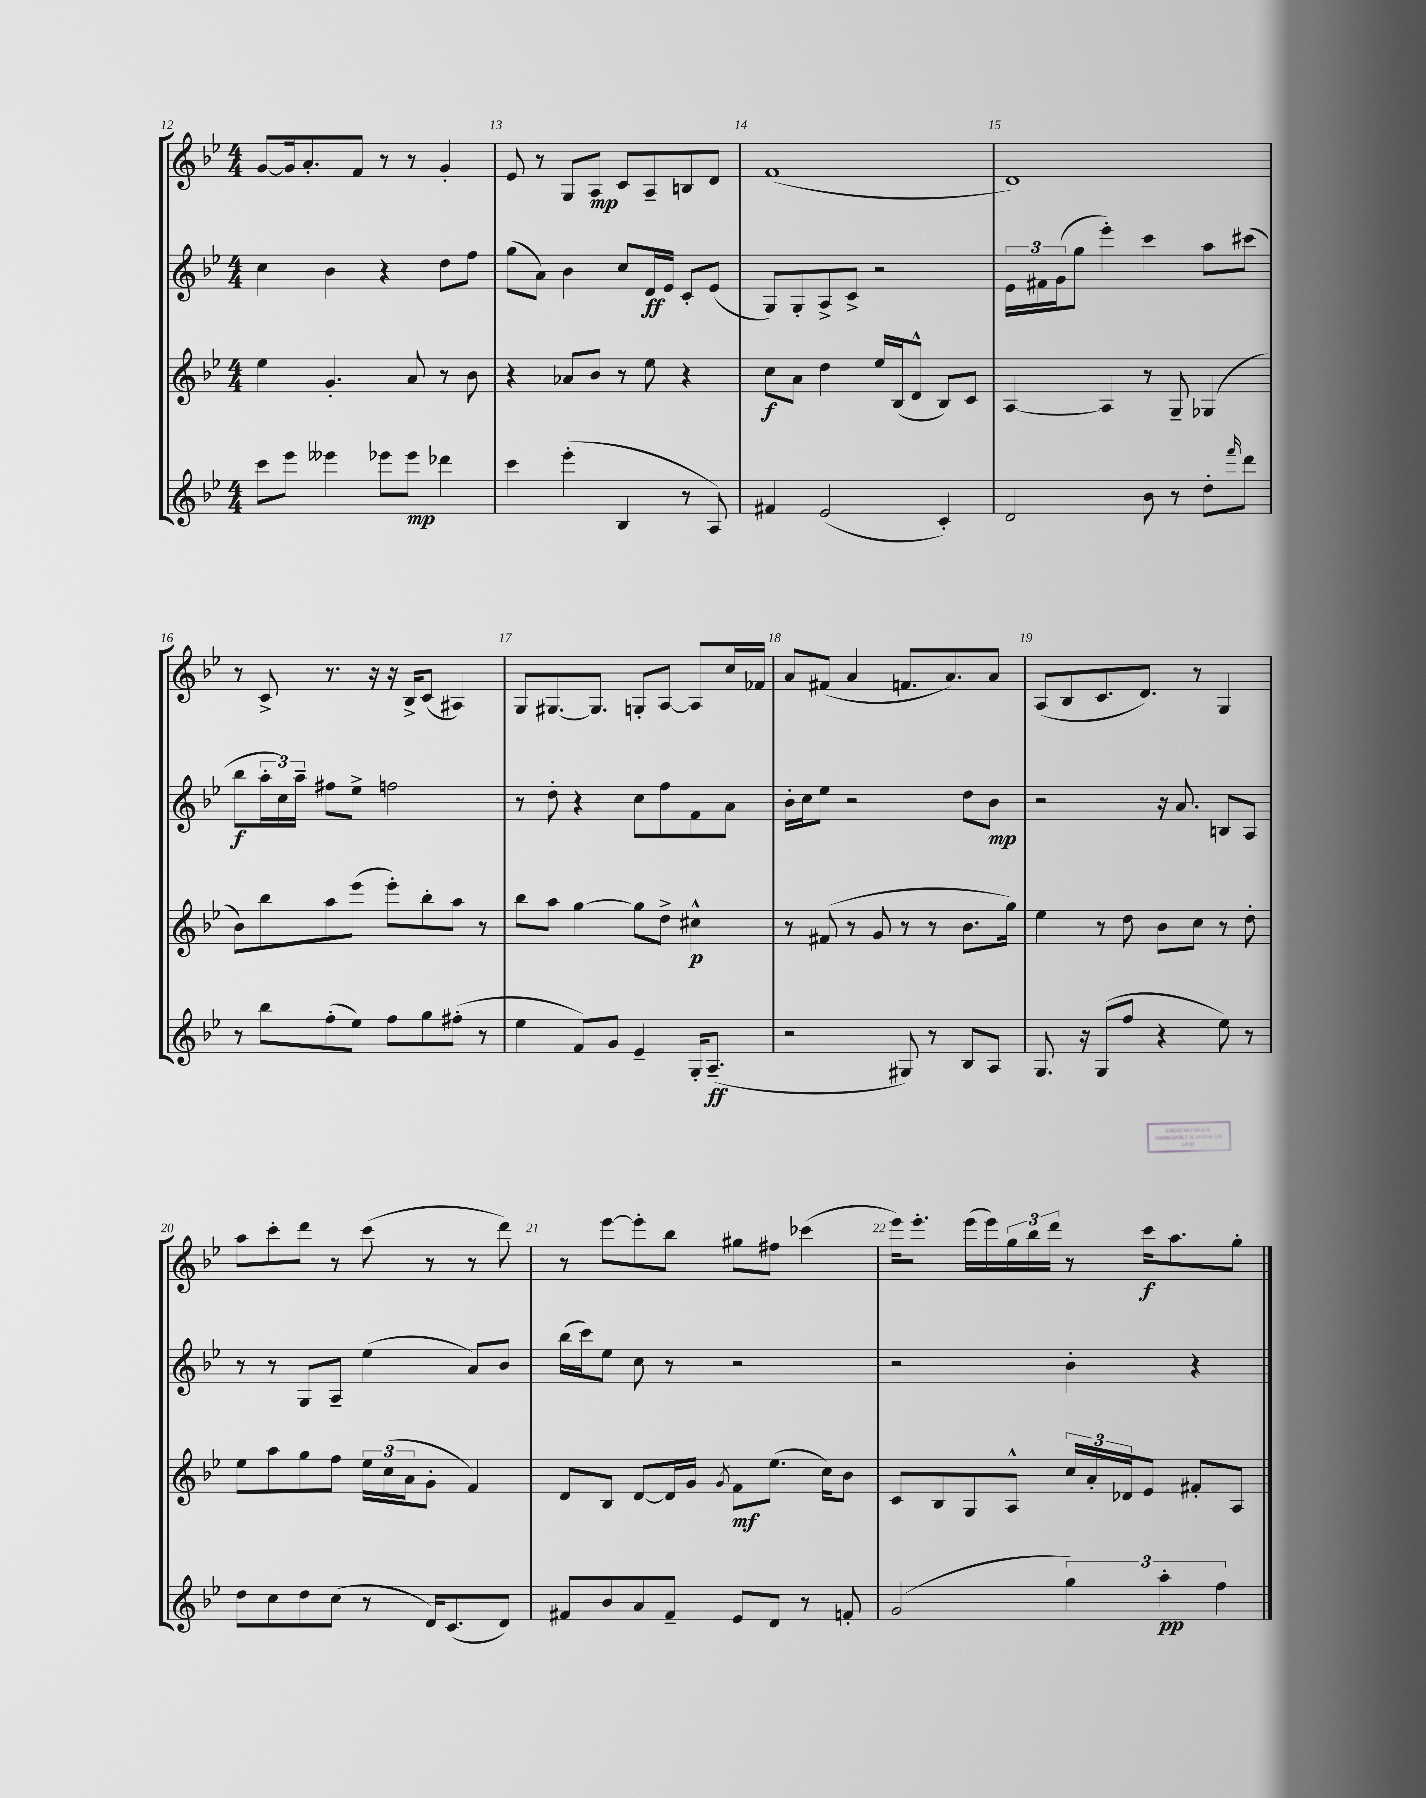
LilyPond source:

<<
\new StaffGroup <<
\new Staff = "s0" {
    \clef treble \key bes \major \numericTimeSignature \time 4/4
    g'8~ g'16 a'8.-. f'8 r8 r8 g'4-. |
    ees'8 r8 g8 a8\mp c'8 a8-- b8 d'8 |
    f'1( |
    d'1) |
    r8 c'8-> r8. r16 r16 bes16-> c'8( ais4) |
    g8 gis8.~ gis8. g8-. a8~ a8 c''16 fes'16 |
    a'8 fis'8( a'4 f'8. a'8.) a'8 |
    a8( bes8 c'8. d'8.) r8 g4 |
    a''8 c'''8-. d'''8 r8 c'''8( r8 r8 d'''8) |
    r8 ees'''8~ ees'''8-. bes''8 gis''8 fis''8 ces'''4( |
    ees'''16) ees'''8.-. ees'''16( ees'''16) \tuplet 3/2 { g''16 bes''16 d'''16 } r8 c'''16\f a''8. g''8-. \bar "|." |
}
\new Staff = "s1" {
    \clef treble \key bes \major \numericTimeSignature \time 4/4
    c''4 bes'4 r4 d''8 f''8 |
    g''8( a'8) bes'4 c''8 d'16\ff ees'16 c'8-. ees'8( |
    g8) g8-. a8-> c'8-> r2 |
    \tuplet 3/2 { ees'16 fis'16 g'16( } g''8 ees'''4-.) c'''4 a''8 cis'''8( |
    bes''8\f \tuplet 3/2 { a''16-. c''16) a''16-- } fis''8 ees''8-> f''2 |
    r8 d''8-. r4 c''8 f''8 f'8 a'8 |
    bes'16-. c''16 ees''8 r2 d''8 bes'8\mp |
    r2 r16 a'8. b8 a8 |
    r8 r8 g8 a8-- ees''4( a'8) bes'8 |
    bes''16( c'''16) ees''8 c''8 r8 r2 |
    r2 bes'4-. r4 \bar "|." |
}
\new Staff = "s2" {
    \clef treble \key bes \major \numericTimeSignature \time 4/4
    ees''4 g'4.-. a'8 r8 bes'8 |
    r4 aes'8 bes'8 r8 ees''8 r4 |
    c''8\f a'8 d''4 ees''16 bes16( d'8-^ bes8) c'8 |
    a4~ a4 r8 g8-- ges4( |
    bes'8) bes''8 a''8 ees'''8( ees'''8-.) bes''8-. a''8 r8 |
    bes''8 a''8 g''4~ g''8 d''8-> cis''4-^\p |
    r8 fis'8( r8 g'8 r8 r8 bes'8. g''16) |
    ees''4 r8 d''8 bes'8 c''8 r8 d''8-. |
    ees''8 a''8 g''8 f''8 \tuplet 3/2 { ees''16 c''16( a'16 } g'8-. f'4) |
    d'8 bes8 d'8~ d'16 g'16 \acciaccatura { g'8 } f'8\mf ees''8.( c''16) bes'8 |
    c'8 bes8 g8 a8-^ \tuplet 3/2 { c''16 a'16-. des'16 } ees'8 fis'8-. a8 \bar "|." |
}
\new Staff = "s3" {
    \clef treble \key bes \major \numericTimeSignature \time 4/4
    c'''8 ees'''8 eeses'''4 ees'''8 ees'''8\mp des'''4 |
    c'''4 ees'''4-.( bes4 r8 a8) |
    fis'4 ees'2( c'4-.) |
    d'2 bes'8 r8 d''8-. \grace { f'''16 } d'''8 |
    r8 bes''8 f''8-.( ees''8) f''8 g''8 fis''8-.( r8 |
    ees''4 f'8) g'8 ees'4-- g16-. a8.--\ff( |
    r2 gis8) r8 bes8 a8 |
    g8. r16 g8( f''8 r4 ees''8) r8 |
    d''8 c''8 d''8 c''8( r8 d'16) c'8.( d'8) |
    fis'8 bes'8 a'8 fis'8-- ees'8 d'8 r8 f'8-. |
    g'2( \tuplet 3/2 { g''4) a''4-.\pp f''4 } \bar "|." |
}
>>
>>
\layout { \context { \Score currentBarNumber = #12 \override BarNumber.break-visibility = ##(#f #t #t) barNumberVisibility = #all-bar-numbers-visible } }
